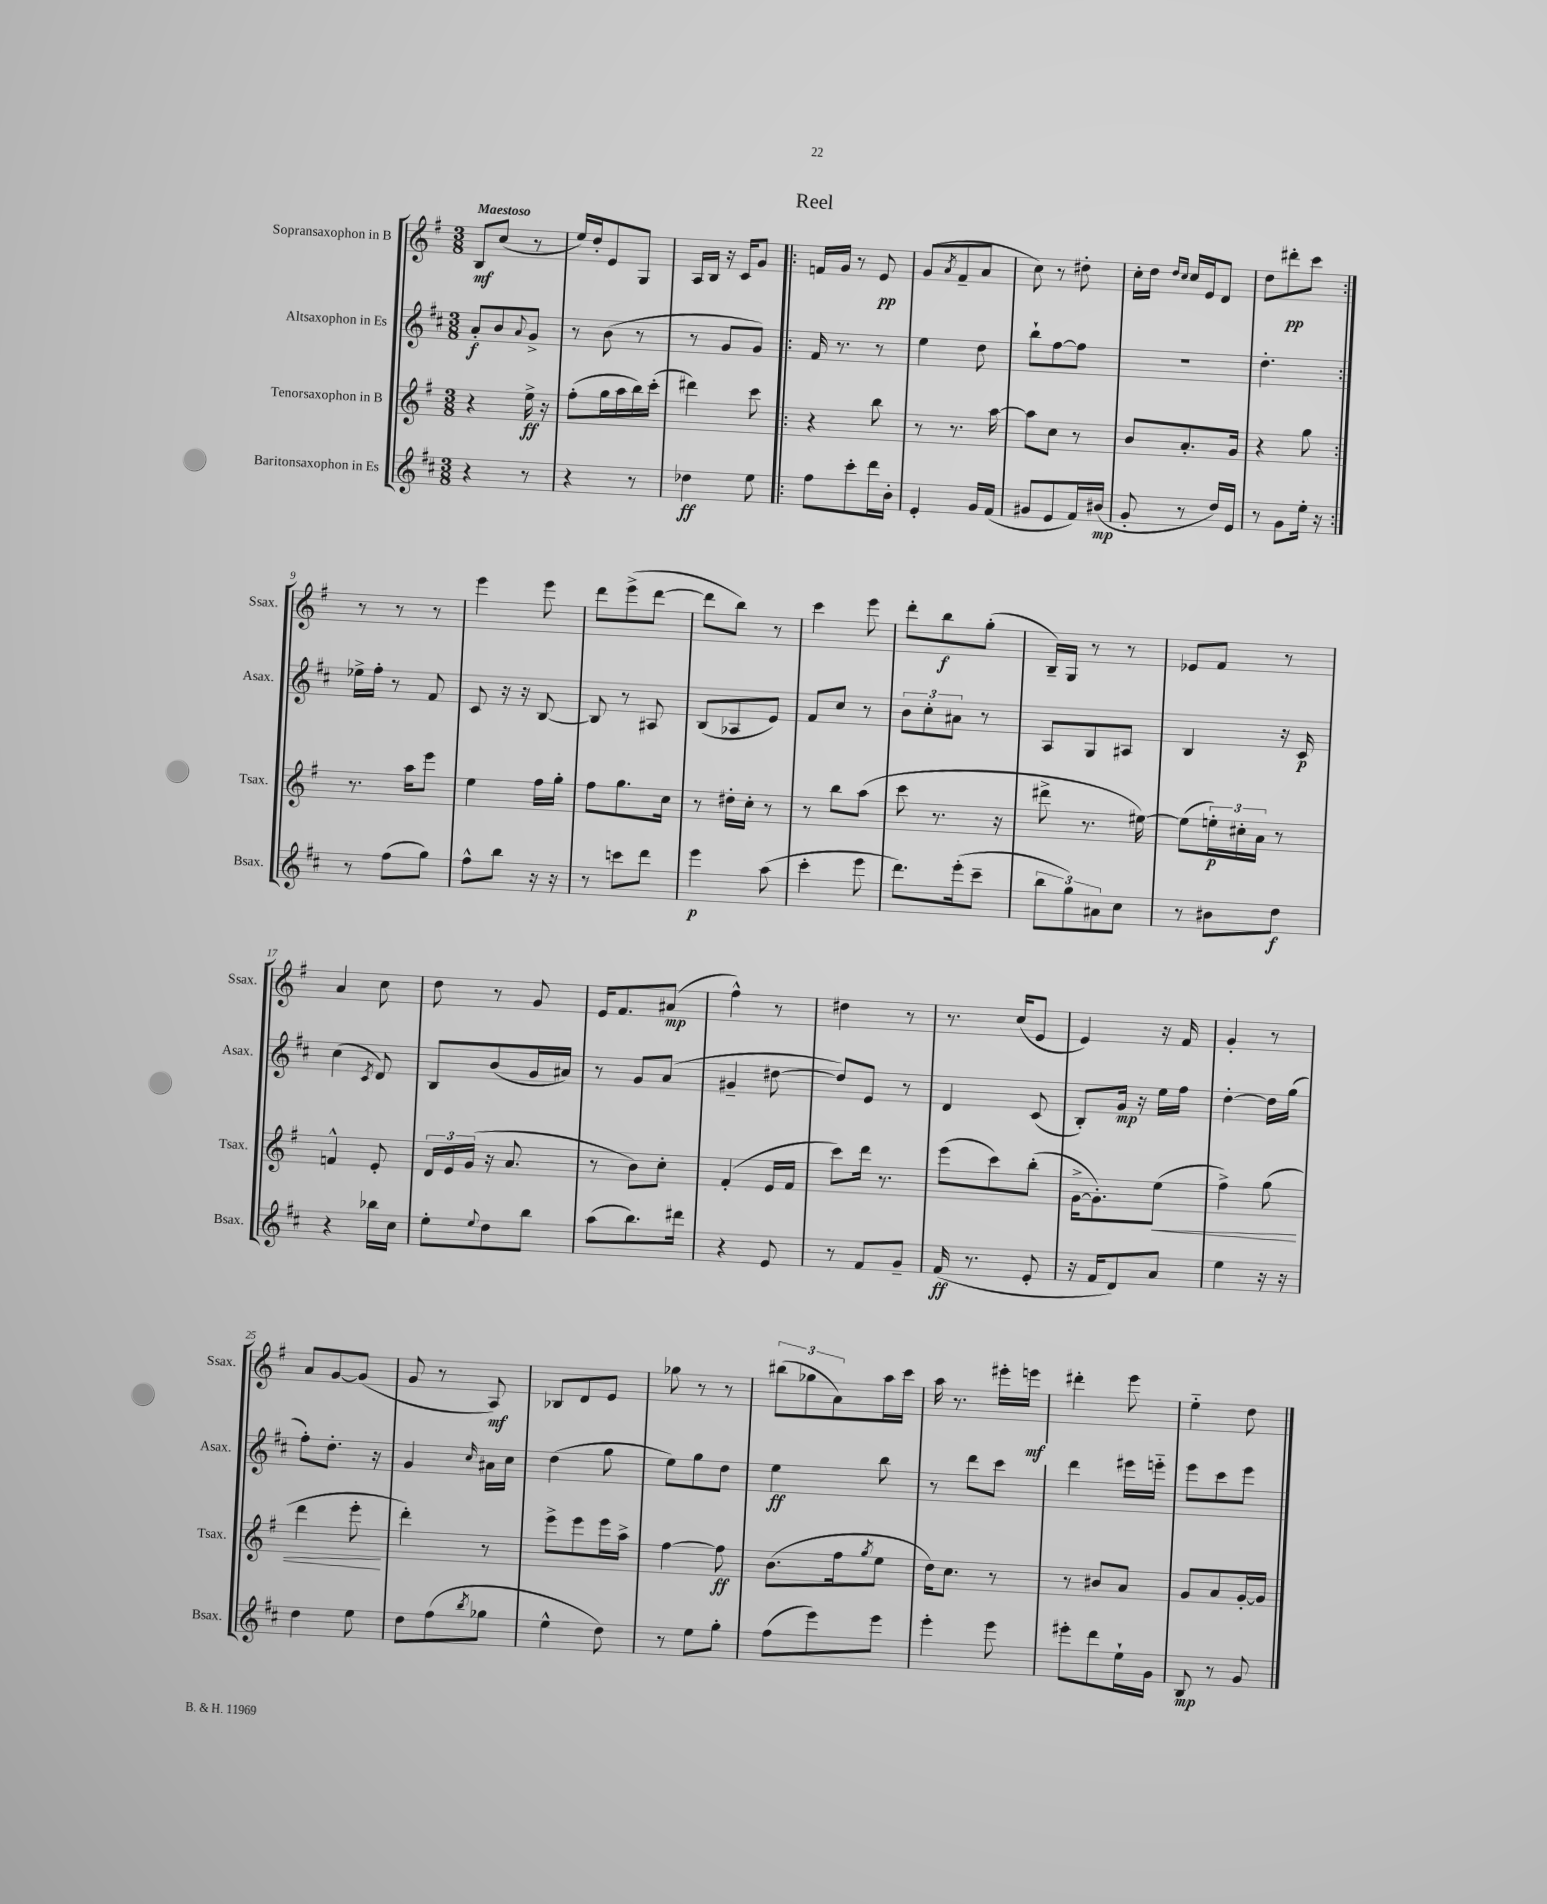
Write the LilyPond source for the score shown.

\header { title = "Reel" }
<<
\new StaffGroup <<
\new Staff = "s0" \with { instrumentName = "Sopransaxophon in B" shortInstrumentName = "Ssax." } {
    \clef treble \key g \major \numericTimeSignature \time 3/8 \tempo "Maestoso"
    b8\mf c''8( r8 |
    e''16) d''16-. e'8 g8 |
    a16 b16 r16 c'16 g'8 |
    \repeat volta 2 { f'16 g'16 r8 e'8\pp |
    g'8( \acciaccatura { a'8 } fis'8-- a'8 |
    c''8) r8 dis''8-. |
    c''16-. d''16 \grace { d''16 c''16 } c''16 e'16 d'8 |
    d''8 dis'''8-.\pp c'''8 | }
    r8 r8 r8 |
    e'''4 e'''8 |
    d'''8 e'''8->( d'''8~ |
    d'''8 b''8) r8 |
    c'''4 e'''8 |
    d'''8-. b''8\f g''8-.( |
    b16--) g16 r8 r8 |
    ees'8 fis'8 r8 |
    a'4 c''8 |
    d''8 r8 g'8 |
    e'16 fis'8. ais'8\mp( |
    fis''4-^) r8 |
    dis''4 r8 |
    r8. c''16( e'8 |
    e'4) r16 fis'16 |
    g'4-. r8 |
    a'8 g'8~ g'8( |
    g'8 r8 a8\mf) |
    bes8 d'8 e'8 |
    ges''8 r8 r8 |
    \tuplet 3/2 { bis''8( ges''8 a'8) } a''16 c'''16 |
    a''16 r8. eis'''16-. e'''16\mf |
    dis'''4-. e'''8 |
    e''4-_ d''8 \bar "|." |
}
\new Staff = "s1" \with { instrumentName = "Altsaxophon in Es" shortInstrumentName = "Asax." } {
    \clef treble \key d \major \numericTimeSignature \time 3/8
    a'8-.\f b'8 \appoggiatura { a'8 } g'8-> |
    r8 b'8( r8 |
    r8 g'8 g'8) |
    \repeat volta 2 { fis'16 r8. r8 |
    e''4 d''8 |
    b''8-! fis''8~ fis''8 |
    R4. |
    d''4.-. | }
    ees''16-> fis''16-. r8 fis'8 |
    cis'8 r16 r16 b8~ |
    b8 r8 ais8 |
    b8( aes8 e'8) |
    fis'8 cis''8 r8 |
    \tuplet 3/2 { b'8 cis''8-. ais'8 } r8 |
    a8 g8 ais8 |
    b4 r16 cis'16\p |
    cis''4( \acciaccatura { cis'8 } d'8) |
    b8 b'8( g'16 ais'16) |
    r8 g'8 a'8( |
    gis'4-- dis''8~ |
    dis''8) e'8 r8 |
    d'4 cis'8( |
    b8-.) g'16\mp r16 e''16 fis''16 |
    d''4~-. d''16 g''16( |
    fis''8-.) d''8.-. r16 |
    g'4 \grace { cis''16 } ais'16 cis''16 |
    d''4( g''8 |
    e''8) g''8 d''8 |
    e''4\ff b''8 |
    r8 d'''8 cis'''8 |
    d'''4 eis'''16 e'''16-_ |
    e'''8 cis'''8 e'''8 \bar "|." |
}
\new Staff = "s2" \with { instrumentName = "Tenorsaxophon in B" shortInstrumentName = "Tsax." } {
    \clef treble \key g \major \numericTimeSignature \time 3/8
    r4 e''16->\ff r16 |
    fis''8-.( g''16 a''16 b''16) c'''16-.( |
    dis'''4) c'''8 |
    \repeat volta 2 { r4 b''8 |
    r8 r8. a''16~ |
    a''8 c''8 r8 |
    b'8 a'8.-. g'16 |
    r4 g''8 | }
    r8. a''16 e'''8 |
    e''4 fis''16 g''16-. |
    fis''8 g''8. c''16 |
    r8 dis''16-. c''16-. r8 |
    r8 b''8 a''8( |
    c'''8 r8. r16 |
    dis'''8-> r8. eis''16~) |
    eis''8( \tuplet 3/2 { e''16-.\p) cis''16-. a'16 } r8 |
    f'4-^ e'8-. |
    \tuplet 3/2 { d'16 e'16 g'16( } r16 a'8. |
    r8 b'8) c''8-. |
    fis'4-.( e'16 fis'16 |
    c'''8) d'''16 r8. |
    e'''8( c'''8) b''8-.( |
    g'16~-> g'8.-.) e''8\<( |
    fis''4->) g''8( |
    d'''4 e'''8-.\! |
    d'''4-.) r8 |
    e'''8-> e'''8 e'''16 a''16-> |
    fis''4~ fis''8\ff |
    b'8.( fis''16 \acciaccatura { g''8 } e''8 |
    d''16) c''8. r8 |
    r8 bis'8 a'8 |
    g'8 a'8 g'16~-. g'16 \bar "|." |
}
\new Staff = "s3" \with { instrumentName = "Baritonsaxophon in Es" shortInstrumentName = "Bsax." } {
    \clef treble \key d \major \numericTimeSignature \time 3/8
    r4 r8 |
    r4 r8 |
    des''4\ff e''8 |
    \repeat volta 2 { fis''8 cis'''8-. d'''16 b'16-. |
    e'4-. g'16 fis'16( |
    gis'8 e'8 fis'16) bis'16\mp( |
    g'8-. r8 d''16) e'16 |
    r8 g'8 e''16-. r16 | }
    r8 fis''8( g''8) |
    fis''8-^ b''8 r16 r16 |
    r8 c'''8 d'''8 |
    e'''4\p a''8( |
    cis'''4-. e'''8 |
    d'''8.) e'''16-.( cis'''8-- |
    \tuplet 3/2 { b''8 g''8) ais'8 } cis''8 |
    r8 bis'8 d''8\f |
    r4 bes''16 cis''16 |
    e''8-. \appoggiatura { e''8 } d''8 b''8 |
    a''8( b''8.) dis'''16 |
    r4 e'8 |
    r8 fis'8 g'8-- |
    fis'16\ff( r8. e'8-. |
    r16 fis'16 d'8) a'8 |
    e''4 r16 r16 |
    d''4 e''8 |
    d''8 fis''8( \acciaccatura { b''8 } ges''8 |
    e''4-^ d''8) |
    r8 e''8 g''8-. |
    fis''8( e'''8) e'''8 |
    e'''4-. e'''8 |
    eis'''8-. d'''8 e''16-! g'16 |
    b8\mp r8 g'8 \bar "|." |
}
>>
>>
